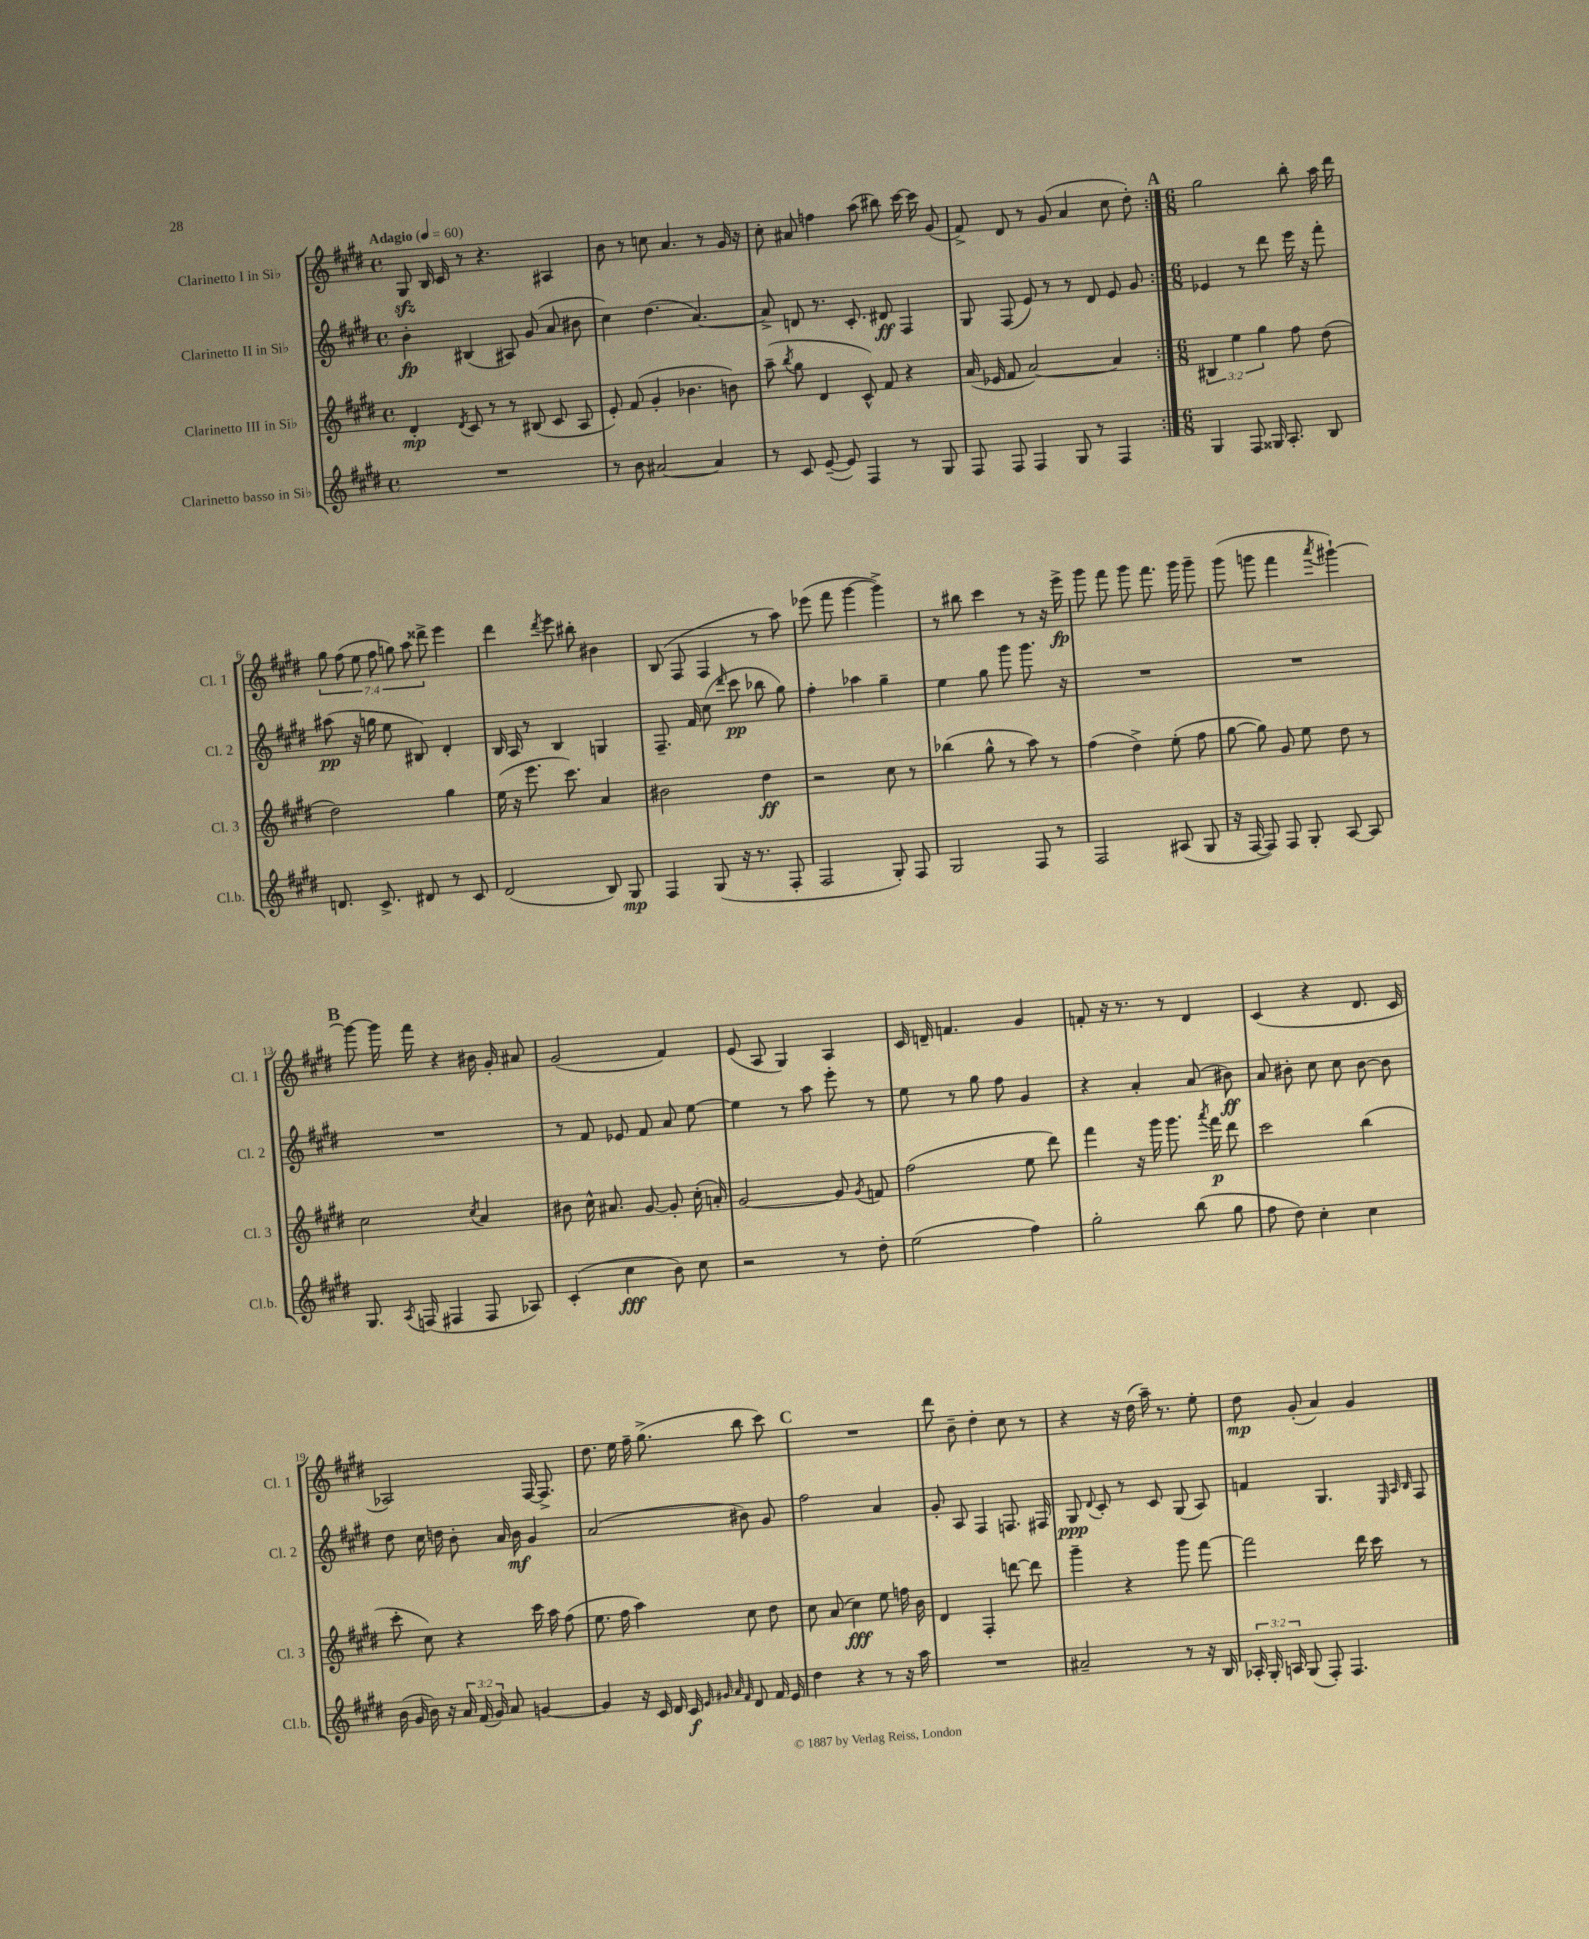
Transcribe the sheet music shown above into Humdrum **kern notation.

**kern	**dynam	**kern	**dynam	**kern	**dynam	**kern	**dynam
*part4	*part4	*part3	*part3	*part2	*part2	*part1	*part1
*staff4	*staff4	*staff3	*staff3	*staff2	*staff2	*staff1	*staff1
*I"Clarinetto basso in Si♭	*	*I"Clarinetto III in Si♭	*	*I"Clarinetto II in Si♭	*	*I"Clarinetto I in Si♭	*
*I'Cl.b.	*	*I'Cl. 3	*	*I'Cl. 2	*	*I'Cl. 1	*
*clefG2	*	*clefG2	*	*clefG2	*	*clefG2	*
*k[f#c#g#d#]	*	*k[f#c#g#d#]	*	*k[f#c#g#d#]	*	*k[f#c#g#d#]	*
*M4/4	*	*M4/4	*	*M4/4	*	*M4/4	*
*met(c)	*	*met(c)	*	*met(c)	*	*met(c)	*
*MM60	*	*MM60	*	*MM60	*	*MM60	*
=1	=1	=1	=1	=1	=1	=1	=1
!	!	!	!	!	!	!LO:TX:a:B:t=Adagio	!
1r	.	4d#'/	mp	4b'\	fp	8G#zz/	.
.	.	.	.	.	.	16B/	.
.	.	.	.	.	.	16c#/	.
.	.	8qd#/	.	.	.	.	.
.	.	8c#/	.	(4B#X/	.	8r	.
.	.	8r	.	.	.	4.r	.
.	.	8r	.	8A#X/)	.	.	.
.	.	(8B#X/	.	(8g#/	.	.	.
.	.	8c#/	.	8a/	.	4A#X/	.
.	.	8A/	.	8b#X\	.	.	.
=2	=2	=2	=2	=2	=2	=2	=2
8r	.	8e'/)	.	4cc#\)	.	8b\	.
8b\	.	(8f#/	.	.	.	8r	.
[2a#X/	.	4g#'/	.	(4.dd#\	.	8ccn\	.
.	.	.	.	.	.	4.a/	.
.	.	4.b-X\	.	.	.	.	.
.	.	.	.	[4.a/)	.	.	.
4a#/]	.	.	.	.	.	8r	.
.	.	8bn\)	.	.	.	16g#/	.
.	.	.	.	.	.	16r	.
=3	=3	=3	=3	=3	=3	=3	=3
8r	.	(8aa~\	.	8a^/]	.	8cc#'\	.
.	.	8qbb/	.	.	.	.	.
8c#/	.	8gg#\	.	8dn/	.	8a#X/	.
([8e~/	.	4d#/	.	8.r	.	4ffn\	.
8e/])	.	.	.	.	.	.	.
.	.	.	.	8.c#'/	.	.	.
4F#/	.	8c#^^/)	.	.	.	(8aa\	.
.	.	8f#/	.	8d#X/	ff	8bb#X\)	.
8r	.	4r	.	4F#/	.	[16ccc#\	.
.	.	.	.	.	.	16ccc#\]	.
8G#/	.	.	.	.	.	(8g#/	.
=4	=4	=4	=4	=4	=4	=4	=4
8F#/	.	(16a/	.	8G#/	.	8f#^/)	.
.	.	16e-X/	.	.	.	.	.
8F#/	.	8f#/	.	(8F#/	.	8d#/	.
4F#/	.	[2a/)	.	8e/)	.	8r	.
.	.	.	.	8r	.	(8g#/	.
8G#/	.	.	.	8r	.	4a/	.
8r	.	.	.	8d#/	.	.	.
4F#/	.	4a/]	.	8e/	.	8cc#\	.
.	.	.	.	8g#/	.	8dd#'\)	.
!!LO:REH:place=s1:t=A
=5:|!	=5:|!	=5:|!	=5:|!	=5:|!	=5:|!	=5:|!	=5:|!
*M6/8	*	*M6/8	*	*M6/8	*	*M6/8	*
4G#/	.	6B#X/	.	4e-X/	.	2gg#\	.
.	.	6ee\	.	.	.	.	.
8F#/	.	.	.	8r	.	.	.
.	.	6gg#\	.	.	.	.	.
16G##X/	.	.	.	8ddd#\	.	.	.
8.A'/	.	.	.	.	.	.	.
.	.	8ff#\	.	16eee\	.	8bb'\	.
.	.	.	.	16r	.	.	.
8B/	.	(8dd#\	.	8fff#'\	.	16aa\	.
.	.	.	.	.	.	16ddd#\	.
!!LO:LB:g=z
=6	=6	=6	=6	=6	=6	=6	=6
8.dn/	.	2dd#\)	.	(8aa#X\	pp	14gg#\	.
.	.	.	.	.	.	(14ff#\	.
.	.	.	.	16r	.	.	.
.	.	.	.	.	.	14ee\	.
8.c#^/	.	.	.	16ggn\	.	.	.
.	.	.	.	.	.	14ff#\	.
.	.	.	.	8ee\	.	.	.
.	.	.	.	.	.	14ggn\)	.
.	.	.	.	.	.	14aa\	.
8d#X/	.	.	.	8B#X/)	.	.	.
.	.	.	.	.	.	14ddd##X^\	.
8r	.	4gg#\	.	4d#'/	.	4eee\	.
8c#/	.	.	.	.	.	.	.
=7	=7	=7	=7	=7	=7	=7	=7
(2d#/	.	(16ee\	.	16B/	.	4ddd#\	.
.	.	16r	.	16A/	.	.	.
.	.	8.eee\	.	8r	.	.	.
.	.	.	.	.	.	8qddd#/	.
.	.	.	.	4B/	.	8eee\	.
.	.	8.ccc#\)	.	.	.	.	.
.	.	.	.	.	.	8bb#X'\	.
8B/)	.	4a/	.	4Gn/	.	4b#X\	.
8G#/	mp	.	.	.	.	.	.
=8	=8	=8	=8	=8	=8	=8	=8
4F#/	.	2b#X\	.	8.F#~/	.	(8B/	.
.	.	.	.	.	.	8F#/	.
.	.	.	.	16f#/	.	.	.
(8G#/	.	.	.	(8cc#\	.	4F#/	.
.	.	.	.	16qqddd#/	.	.	.
16r	.	.	.	8ccc#\	pp	.	.
8.r	.	.	.	.	.	.	.
.	.	4dd#\	ff	8bb-X\	.	8r	.
8F#'/	.	.	.	8gg#\)	.	8aa\)	.
=9	=9	=9	=9	=9	=9	=9	=9
2F#/	.	2r	.	4ff#'\	.	(8eee-X\	.
.	.	.	.	.	.	8fff#\	.
.	.	.	.	4aa-X\	.	[4ggg#\	.
8G#'/)	.	8cc#\	.	4gg#~\	.	4ggg#^\])	.
8F#/	.	8r	.	.	.	.	.
=10	=10	=10	=10	=10	=10	=10	=10
2G#/	.	(4bb-X\	.	4ee\	.	8r	.
.	.	.	.	.	.	8bb#X\	.
.	.	8gg#^^\	.	8gg#\	.	4ccc#\	.
.	.	8r	.	8ggg#\	.	.	.
8F#/	.	8aa\)	.	8.ggg#\	.	8r	.
8r	.	8r	.	.	.	16r	.
.	.	.	.	16r	.	16eee^\	fp
=11	=11	=11	=11	=11	=11	=11	=11
2F#/	.	(4ff#\	.	2.r	.	8ggg#\	.
.	.	.	.	.	.	8fff#\	.
.	.	4dd#^\)	.	.	.	8ggg#\	.
.	.	.	.	.	.	8.fff#\	.
(8A#X/	.	(8ee'\	.	.	.	.	.
.	.	.	.	.	.	16ggg#\	.
8G#/	.	8ff#\	.	.	.	8ggg#~\	.
=12	=12	=12	=12	=12	=12	=12	=12
16r	.	[8gg#\	.	2.r	.	(8ggg#\	.
[16F#/	.	.	.	.	.	.	.
8F#/])	.	8gg#\])	.	.	.	8gggn\	.
8F#/	.	8g#/	.	.	.	4fff#\	.
8G#'/	.	8ee\	.	.	.	.	.
.	.	.	.	.	.	8qaaa/	.
[8A/	.	8dd#\	.	.	.	[4ggg#X`\)	.
8A/]	.	8r	.	.	.	.	.
!!LO:LB:g=z
!!LO:REH:place=s1:t=B
=13	=13	=13	=13	=13	=13	=13	=13
8.G#/	.	2cc#\	.	2.r	.	8ggg#\_	.
.	.	.	.	.	.	16ggg#\]	.
8qA/	.	.	.	.	.	.	.
(16Fn/	.	.	.	.	.	16fff#\	.
4F#X/	.	.	.	.	.	4r	.
.	.	8qcc#/	.	.	.	.	.
8F#/	.	4a/	.	.	.	16b#X\	.
.	.	.	.	.	.	16g#'/	.
8A-X/)	.	.	.	.	.	8a#X/	.
=14	=14	=14	=14	=14	=14	=14	=14
(4c#'/	.	8b#X\	.	8r	.	(2g#/	.
.	.	16cc#^^\	.	8f#/	.	.	.
.	.	8.a#X/	.	.	.	.	.
4cc#\	fff	.	.	8e-X/	.	.	.
.	.	[8g#/	.	8f#/	.	.	.
8b\)	.	8g#'/]	.	8a/	.	4f#/)	.
8cc#\	.	(16cc#'\	.	[8ee\	.	.	.
.	.	16an'/)	.	.	.	.	.
=15	=15	=15	=15	=15	=15	=15	=15
2r	.	[2g#/	.	4ee\]	.	(8e/	.
.	.	.	.	.	.	8A/	.
.	.	.	.	8r	.	4G#/)	.
.	.	.	.	8aa\	.	.	.
8r	.	8g#/]	.	8eee'\	.	4A/	.
.	.	8qg#/	.	.	.	.	.
8dd#'\	.	8fn/	.	8r	.	.	.
=16	=16	=16	=16	=16	=16	=16	=16
(2ee\	.	(2ff#\	.	8ee\	.	16c#/	.
.	.	.	.	.	.	16dn~/	.
.	.	.	.	8r	.	4.fn/	.
.	.	.	.	8gg#\	.	.	.
.	.	.	.	8ff#\	.	.	.
4ff#\)	.	8ee\	.	4g#/	.	4g#/	.
.	.	8ddd#\)	.	.	.	.	.
=17	=17	=17	=17	=17	=17	=17	=17
2gg#'\	.	4fff#\	.	4r	.	8fn'/	.
.	.	.	.	.	.	16r	.
.	.	.	.	.	.	8.r	.
.	.	16r	.	4a'/	.	.	.
.	.	16ggg#\	.	.	.	.	.
.	.	8.ggg#\	.	.	.	8r	.
(8bb\	.	.	.	(8a/	.	4d#/	.
.	.	8qaaa/	.	.	.	.	.
.	.	16fff#\	p	.	.	.	.
8gg#\	.	8ddd#\	.	8b#X\)	ff	.	.
=18	=18	=18	=18	=18	=18	=18	=18
8ff#\	.	2ccc#\	.	8a/	.	(4c#/	.
8dd#\)	.	.	.	8b#X'\	.	.	.
4cc#'\	.	.	.	8cc#\	.	4r	.
.	.	.	.	8cc#\	.	.	.
4cc#\	.	(4bb\	.	[8b#\	.	8.d#/	.
.	.	.	.	8b#\]	.	.	.
.	.	.	.	.	.	16c#/	.
!!LO:LB:g=z
=19	=19	=19	=19	=19	=19	=19	=19
(16b\	.	8ccc#'\	.	8dd#\	.	2A-X/)	.
16g#/	.	.	.	.	.	.	.
16b\)	.	8cc#\)	.	16cc#\	.	.	.
16r	.	.	.	16ddn\	.	.	.
24a/	.	4r	.	8b'\	.	.	.
(24f#/	.	.	.	.	.	.	.
24g#/)	.	.	.	.	.	.	.
8a/	.	.	.	16a/	.	.	.
.	.	.	.	16b\	mf	.	.
[4gn/	.	16ccc#\	.	4g#/	.	[16F#/	.
.	.	16aa\	.	.	.	8.F#^/]	.
.	.	(8ff#\	.	.	.	.	.
=20	=20	=20	=20	=20	=20	=20	=20
4g/]	.	8.ee\	.	(2a/	.	8.dd#\	.
.	.	16ff#\	.	.	.	16ee\	.
16r	.	4aa\)	.	.	.	16ff#~\	.
16c#/	.	.	.	.	.	(8.gg#^\	.
16d#/	.	.	.	.	.	.	.
16c#/	f	.	.	.	.	.	.
32qqe/	.	.	.	.	.	.	.
32qqg#X/	.	.	.	.	.	.	.
32qqa/	.	.	.	.	.	.	.
32qqf#/	.	.	.	.	.	.	.
8d#/	.	8cc#\	.	8b#X\)	.	8bb\	.
16f#/	.	8dd#\	.	8g#/	.	8ccc#\)	.
16e/	.	.	.	.	.	.	.
!!LO:REH:place=s1:t=C
=21	=21	=21	=21	=21	=21	=21	=21
4dd#\	.	8cc#\	.	2ff#\	.	2.r	.
.	.	(8a/	.	.	.	.	.
4r	.	4cc#\)	fff	.	.	.	.
8r	.	8ee\	.	4a/	.	.	.
16r	.	16ffn\	.	.	.	.	.
16aa\	.	16b\	.	.	.	.	.
=22	=22	=22	=22	=22	=22	=22	=22
2.r	.	4d#/	.	8g#'/	.	8ddd#\	.
.	.	.	.	8A/	.	8b~\	.
.	.	4F#'/	.	4F#/	.	4dd#'\	.
.	.	[8dddn\	.	8.Fn/	.	8cc#\	.
.	.	8ddd\]	.	.	.	8r	.
.	.	.	.	16F#X/	.	.	.
=23	=23	=23	=23	=23	=23	=23	=23
2a#X~/	.	4ggg#~\	.	8G#/	ppp	4r	.
.	.	.	.	8qqd#/	.	.	.
.	.	.	.	8c#'/	.	.	.
.	.	4r	.	8r	.	16r	.
.	.	.	.	.	.	(16dd#\	.
.	.	.	.	8c#/	.	16aa~\)	.
.	.	.	.	.	.	8.r	.
8r	.	8ggg#\	.	(8G#/	.	.	.
16r	.	[8fff#\	.	8A/)	.	8ee'\	.
16B/	.	.	.	.	.	.	.
=24	=24	=24	=24	=24	=24	=24	=24
24A-X'/	.	2fff#\]	.	4fn/	.	8dd#\	mp
24G#'/	.	.	.	.	.	.	.
24An/	.	.	.	.	.	.	.
(8G#/	.	.	.	.	.	(8g#'/	.
8F#'/)	.	.	.	4.G#/	.	4a/)	.
4.F#/	.	.	.	.	.	.	.
.	.	16ddd#\	.	.	.	4g#/	.
.	.	16ccc#\	.	.	.	.	.
.	.	.	.	32qqE/	.	.	.
.	.	.	.	32qqA/	.	.	.
.	.	.	.	32qqB/	.	.	.
.	.	8r	.	8F#/	.	.	.
==	==	==	==	==	==	==	==
*-	*-	*-	*-	*-	*-	*-	*-
